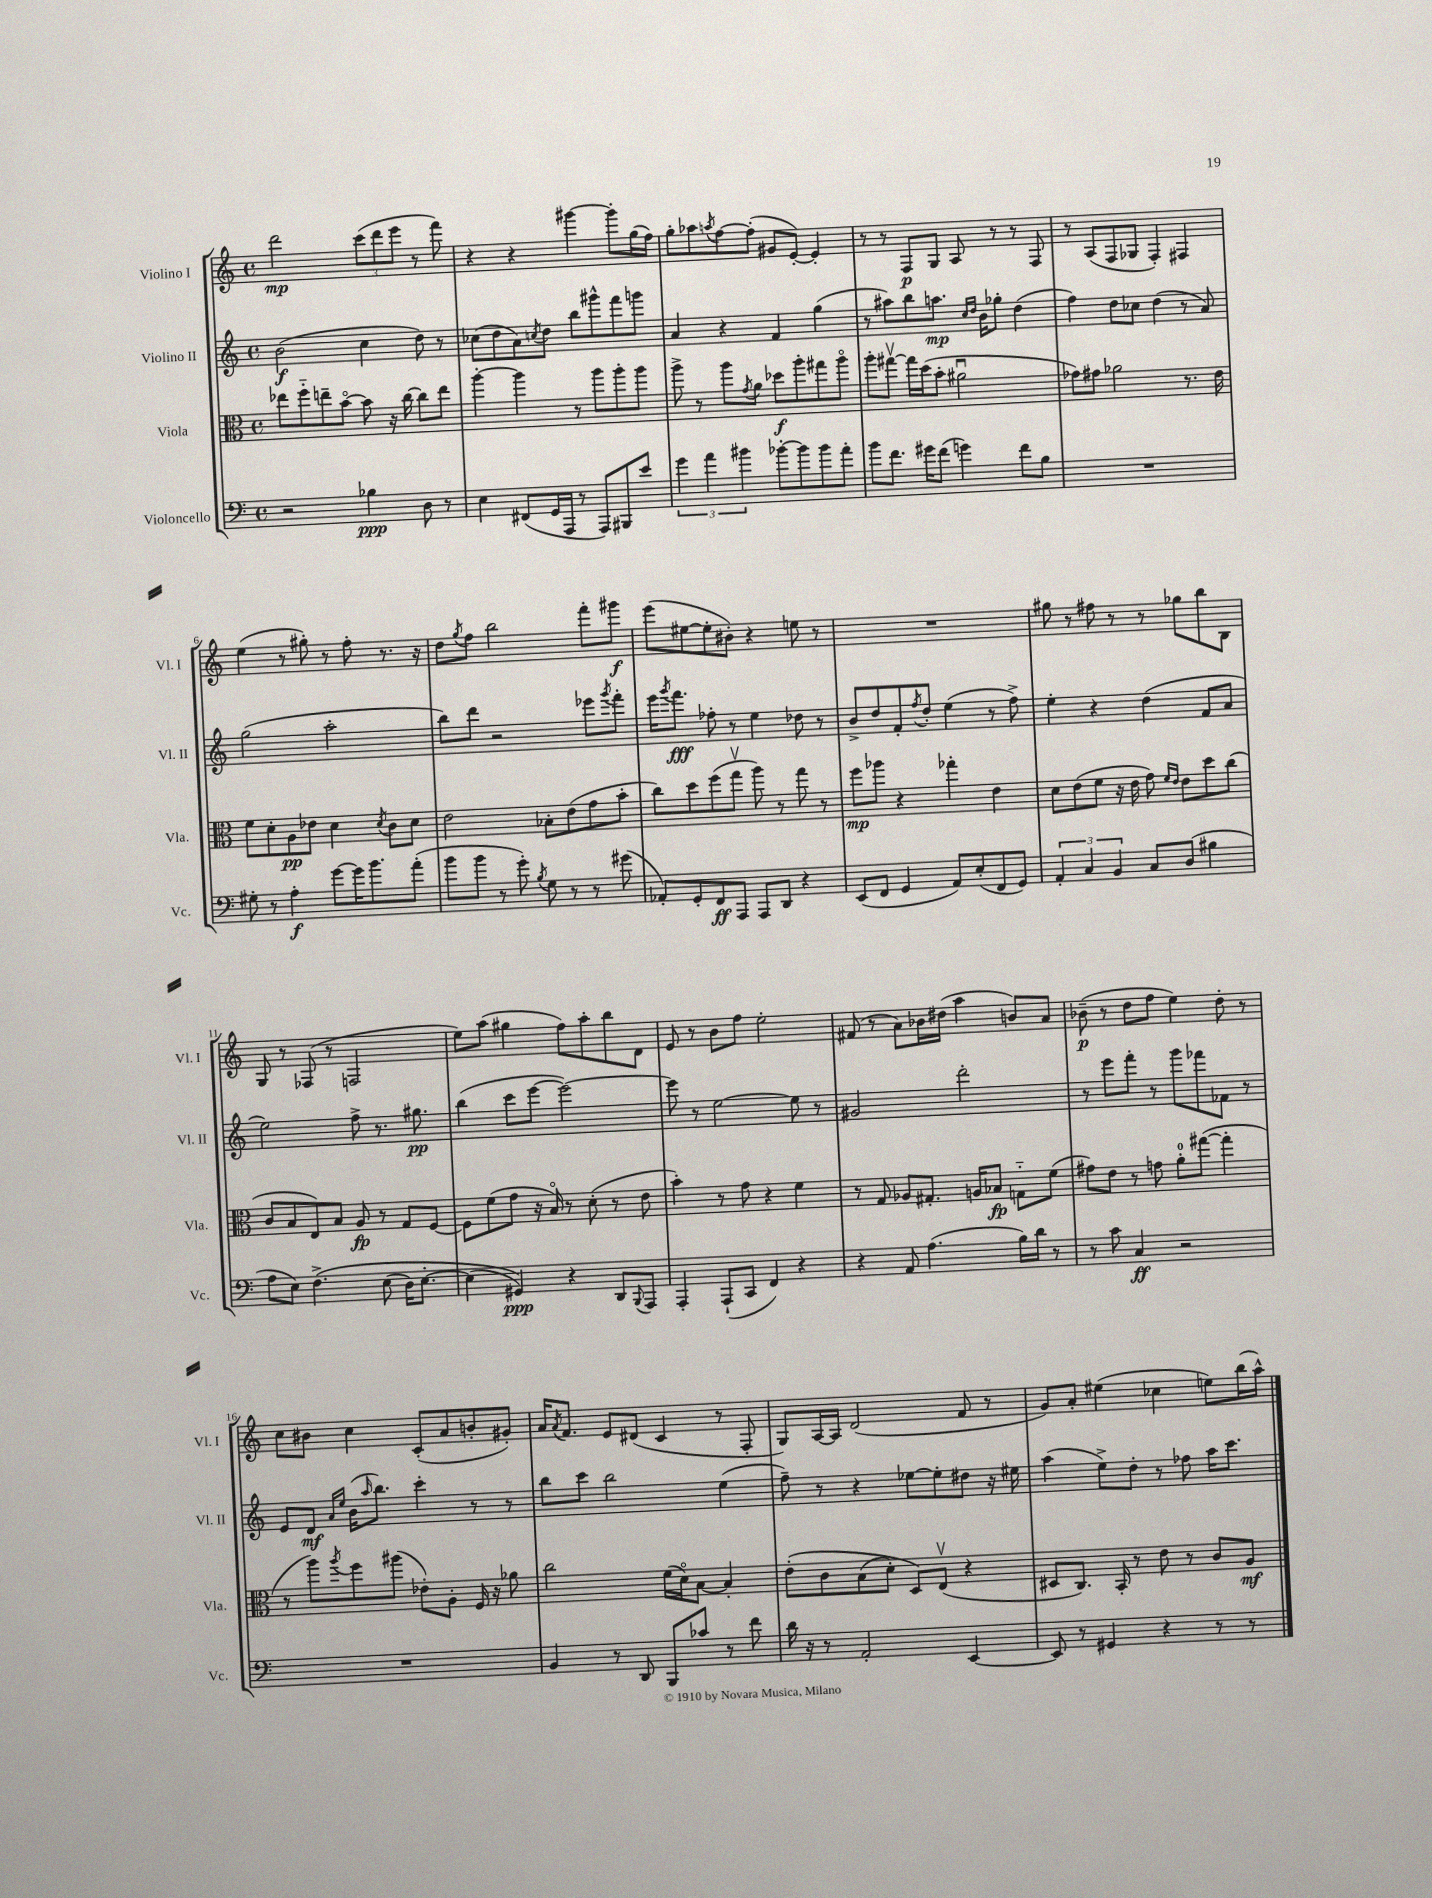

**kern	**dynam	**kern	**dynam	**kern	**dynam	**kern	**dynam
*part4	*part4	*part3	*part3	*part2	*part2	*part1	*part1
*staff4	*staff4	*staff3	*staff3	*staff2	*staff2	*staff1	*staff1
*I"Violoncello	*	*I"Viola	*	*I"Violino II	*	*I"Violino I	*
*I'Vc.	*	*I'Vla.	*	*I'Vl. II	*	*I'Vl. I	*
*clefF4	*	*clefC3	*	*clefG2	*	*clefG2	*
*k[]	*	*k[]	*	*k[]	*	*k[]	*
*M4/4	*	*M4/4	*	*M4/4	*	*M4/4	*
*met(c)	*	*met(c)	*	*met(c)	*	*met(c)	*
=1	=1	=1	=1	=1	=1	=1	=1
2r	.	8ee-X\L	.	(2b\	f	2ddd\	mp
.	.	8ff\	.	.	.	.	.
.	.	8een~\	.	.	.	.	.
.	.	[8b\J	.	.	.	.	.
4B-X\	ppp	8b\]	.	4cc\	.	(12ccc\L	.
.	.	.	.	.	.	12ddd\	.
.	.	16r	.	.	.	.	.
.	.	.	.	.	.	12eee\J	.
.	.	[16cc\	.	.	.	.	.
8D\	.	8cc\L]	.	8dd\)	.	8r	.
8r	.	8ee\J	.	8r	.	8fff\)	.
=2	=2	=2	=2	=2	=2	=2	=2
4E\	.	[4aa'\	.	(8cc-X\L	.	4r	.
.	.	.	.	8dd\	.	.	.
(8FF#X/L	.	4aa\]	.	8a\)	.	4r	.
.	.	.	.	8qccn/	.	.	.
16GG/L	.	.	.	8dd\J	.	.	.
16AAA/JJ	.	.	.	.	.	.	.
8r	.	8r	.	8bb\L	.	[4ggg#X\	.
8AAA/L)	.	8aa\L	.	8ggg#X^^\	.	.	.
8BBB#X/	.	8aa'\	.	8fff\	.	8ggg#'\L]	.
8e/J	.	8aa\J	.	8gggn\J	.	(16gg\L	.
.	.	.	.	.	.	16ff\JJ)	.
=3	=3	=3	=3	=3	=3	=3	=3
6g\	.	8aa^\	.	4a/	.	8gg'\L	.
.	.	8r	.	.	.	8aa-X\	.
6a\	.	.	.	.	.	.	.
.	.	.	.	.	.	8qaan/	.
.	.	8aa\L	.	4r	.	[8ff\	.
6b#X\	.	.	.	.	.	.	.
.	.	8qg/	.	.	.	.	.
.	.	8a\J	.	.	.	(8ff'\J]	.
[8b-X'\L	.	8dd-X\L	f	4f/	.	8g#X/L	.
8b-\]	.	8aa'\	.	.	.	[8e'/J)	.
8b-\	.	8gg#X\	.	(4gg\	.	4e'/]	.
8a'\J	.	8aa\J	.	.	.	.	.
=4	=4	=4	=4	=4	=4	=4	=4
8b\L	.	8aa'\L	.	8r	.	8r	.
8.f\J	.	[8gg#Xv\J	.	8aa#X\L)	.	8r	.
.	.	16gg#\LL]	.	8bb\	.	8F/L	p
16g#X\KL	.	(16dd\J	.	.	.	.	.
(8f\J	.	8b'\J	.	8.aan\J	mp	8G/J	.
4gn\)	.	2a#Xu\	.	.	.	8A/	.
.	.	.	.	16qqcc/LL	.	.	.
.	.	.	.	16qqdd/JJ	.	.	.
.	.	.	.	16b\KL	.	.	.
.	.	.	.	8gg-X'\J	.	8r	.
8f\L	.	.	.	(4dd\	.	8r	.
8B\J	.	.	.	.	.	8F/	.
=5	=5	=5	=5	=5	=5	=5	=5
1r	.	8g-X\L)	.	4ff\)	.	8r	.
.	.	8g#X\J	.	.	.	(8A/L	.
.	.	2a-X\	.	8dd\L	.	8F/	.
.	.	.	.	8cc-X\J	.	8G-X/J	.
.	.	.	.	(4dd\	.	4F'/)	.
.	.	8.r	.	8r	.	4F#X/	.
.	.	.	.	8a/)	.	.	.
.	.	16e\	.	.	.	.	.
!!LO:LB:g=z
=6	=6	=6	=6	=6	=6	=6	=6
8G#X'\	.	8f\L	.	(2gg\	.	(4ee\	.
8r	.	8d'\	.	.	.	.	.
4A'\	f	8A\	pp	.	.	8r	.
.	.	8e-X\J	.	.	.	8gg#X'\)	.
[8g\L	.	4d\	.	2aa'\	.	8r	.
16g\K]	.	.	.	.	.	8ff'\	.
8.b\	.	.	.	.	.	.	.
.	.	8qd/	.	.	.	.	.
.	.	8c\L	.	.	.	8.r	.
(8a'\J	.	8d\J	.	.	.	.	.
.	.	.	.	.	.	16r	.
=7	=7	=7	=7	=7	=7	=7	=7
8b\L	.	2e\	.	8bb\L)	.	8dd\L	.
.	.	.	.	.	.	8qgg/	.
8b\J	.	.	.	8ddd\J	.	8ff\J	.
8r	.	.	.	2r	.	2bb\	.
8g'\)	.	.	.	.	.	.	.
8qB/	.	.	.	.	.	.	.
8G\	.	8B-X'\L	.	.	.	.	.
8r	.	(8e\	.	.	.	.	.
8r	.	8g\	.	8eee-X\L	.	8fff'\L	.
.	.	.	.	8qggg/	.	.	.
(8g#X\	.	8b'\J	.	8fff'\J	.	8ggg#X\J	f
=8	=8	=8	=8	=8	=8	=8	=8
8AA-X'/L)	.	8cc\L)	.	16eee\KL	.	(8eee\L	.
.	.	.	.	8qggg/	.	.	.
.	.	.	.	8.fff\J	fff	.	.
8GG'/	.	8dd\	.	.	.	[8ee#X\	.
8FF/	ff	(8ff\	.	8ff-X'\	.	8ee#'\]	.
8AAA/J	.	8ggv\J	.	8r	.	8b#X'\J)	.
8AAA/L	.	8aa\)	.	4ee\	.	4r	.
8DD/J	.	8r	.	.	.	.	.
4r	.	8gg\	.	8dd-X\	.	8een\	.
.	.	8r	.	8r	.	8r	.
=9	=9	=9	=9	=9	=9	=9	=9
(8EE/L	.	8ff\L	mp	8b^/L	.	1r	.
8FF/J	.	8aa-X\J	.	8dd/	.	.	.
4GG/	.	4r	.	8f'/	.	.	.
.	.	.	.	8qff/	.	.	.
.	.	.	.	8dd'/J	.	.	.
8AA/L)	.	4gg-X'\	.	(4ee\	.	.	.
(8E'/	.	.	.	.	.	.	.
8FF/	.	4e\	.	8r	.	.	.
8GG/J)	.	.	.	8ff^\)	.	.	.
=10	=10	=10	=10	=10	=10	=10	=10
6AA'/	.	8d\L	.	4ee'\	.	8gg#X\	.
.	.	(8e\	.	.	.	8r	.
6C/	.	.	.	.	.	.	.
.	.	8f\J	.	4r	.	8ff#X\	.
6BB/	.	.	.	.	.	.	.
.	.	16r	.	.	.	8r	.
.	.	16e\	.	.	.	.	.
8C/L	.	8g\)	.	(4dd\	.	8r	.
.	.	16qqf/LL	.	.	.	.	.
.	.	16qqe/JJ	.	.	.	.	.
(8D/J	.	8e\L	.	.	.	8gg-X\L	.
4B#X\	.	8dd\	.	8f/L	.	8bb\	.
.	.	(8cc\J	.	8a/J	.	8B\J	.
!!LO:LB:g=z
=11	=11	=11	=11	=11	=11	=11	=11
8A\L	.	8c/L	.	2ee\)	.	8G/	.
8E\J)	.	8B/	.	.	.	8r	.
(4.F^\	.	8E/)	.	.	.	(8F-X/	.
.	.	8B/J	.	.	.	8r	.
.	.	8A/	fp	8ff^\	.	2Fn/	.
(8E\	.	8r	.	8.r	.	.	.
16D\KL)	.	8G/L	.	.	.	.	.
[8.E'\J	.	.	.	8.gg#X\	pp	.	.
.	.	[8F/J	.	.	.	.	.
=12	=12	=12	=12	=12	=12	=12	=12
(4E\]	.	8F\L]	.	(4bb\	.	8ee\L)	.
.	.	(8f\	.	.	.	(8aa\J	.
4GG#X/))	ppp	8g\J	.	8ccc\L	.	4gg#X\	.
.	.	16r	.	[8eee\J	.	.	.
.	.	16B/)	.	.	.	.	.
4r	.	8r	.	2eee\_)	.	8ff\L)	.
.	.	(8d'\	.	.	.	8aa'\	.
8DD/L	.	8r	.	.	.	8bb\	.
8qqBBB/	.	.	.	.	.	.	.
8AAA/J	.	8e\	.	.	.	8d\J	.
=13	=13	=13	=13	=13	=13	=13	=13
4AAA'/	.	4b'\)	.	8eee\]	.	8e/	.
.	.	.	.	8r	.	8r	.
(8AAA`/L	.	8r	.	[2ee\	.	8b\L	.
8CC/J	.	8g\	.	.	.	8ff\J	.
4FF/)	.	4r	.	.	.	2ee'\	.
4r	.	4f\	.	8ee\]	.	.	.
.	.	.	.	8r	.	.	.
=14	=14	=14	=14	=14	=14	=14	=14
4r	.	8r	.	2g#X/	.	(8f#X/	.
.	.	8G/	.	.	.	8r	.
8AA/	.	8A-X/L	.	.	.	8a\L)	.
(4.A\	.	8.G#X'/J	.	.	.	16b-X\L	.
.	.	.	.	.	.	(16dd#X\JJ	.
.	.	.	.	2ddd'\	.	4aa\	.
.	.	16An/KL	.	.	.	.	.
.	.	8B-X/J	fp	.	.	.	.
16B\LL)	.	8Gn\L	.	.	.	8bn/L)	.
16d\JJ	.	.	.	.	.	.	.
8r	.	(8f\J	.	.	.	8a/J	.
=15	=15	=15	=15	=15	=15	=15	=15
8r	.	8g#X\L)	.	8r	.	(8b-X~\	p
8c\	.	8e\J	.	8eee\L	.	8r	.
4C/	ff	8r	.	8fff'\J	.	8dd\L	.
.	.	8gn\	.	8r	.	8ff\J	.
2r	.	8a'\L	.	8ggg\L	.	4ee\)	.
.	.	([8gg#X\J	.	8fff-X\	.	.	.
.	.	4gg#'\]	.	8f-X\J	.	8dd'\	.
.	.	.	.	8r	.	8r	.
!!LO:LB:g=z
=16	=16	=16	=16	=16	=16	=16	=16
1r	.	8r	.	8e/L	.	8cc\L	.
.	.	8aa\L)	.	8d/J	mf	8b#X\J	.
.	.	.	.	16qqa/LL	.	.	.
.	.	8qaa/	.	16qqee/JJ	.	.	.
.	.	8ff\	.	(16b\KL	.	4cc\	.
.	.	.	.	16qqaa/	.	.	.
.	.	.	.	8.bb\J)	.	.	.
.	.	(8aa#X\J	.	.	.	.	.
.	.	8e-X'\L)	.	4ccc'\	.	(8c'/L	.
.	.	8A'\J	.	.	.	8a/	.
.	.	16F/	.	8r	.	8bn'/	.
.	.	16r	.	.	.	.	.
.	.	8a-X\	.	8r	.	8g#X'/J)	.
=17	=17	=17	=17	=17	=17	=17	=17
4BB/	.	2cc\	.	8bb\L	.	16a/KL	.
.	.	.	.	.	.	8qa/	.
.	.	.	.	.	.	8.f/J	.
.	.	.	.	8ccc\J	.	.	.
8r	.	.	.	2bb\	.	8e/L	.
8DD/	.	.	.	.	.	(8d#X/J	.
8BBB/L	.	(16f\LL	.	.	.	4c/	.
.	.	16d\J)	.	.	.	.	.
8c-X/J	.	[8B\J	.	.	.	.	.
8r	.	4B'/]	.	(4ee\	.	8r	.
8f\	.	.	.	.	.	8F'/	.
=18	=18	=18	=18	=18	=18	=18	=18
16d\	.	(8e'\L	.	8ff~\)	.	8G/L)	.
16r	.	.	.	.	.	.	.
8r	.	8c\	.	8r	.	[16A/L	.
.	.	.	.	.	.	16A/JJ]	.
2AA'/	.	(8B\	.	4r	.	(2d/	.
.	.	8d'\J)	.	.	.	.	.
.	.	8D/L)	.	[8ee-X\L	.	.	.
.	.	(8Ev/J	.	8ee-'\]	.	.	.
[4EE/	.	4r	.	8dd#X\J	.	8f/	.
.	.	.	.	16r	.	8r	.
.	.	.	.	16ee#X\	.	.	.
=19	=19	=19	=19	=19	=19	=19	=19
8EE/]	.	8D#X/L	.	(4aa\	.	8g/L)	.
8r	.	8.C/J)	.	.	.	8a'/J	.
4GG#X/	.	.	.	8ee^\L)	.	(4ee#X\	.
.	.	16BB'/	.	.	.	.	.
.	.	8r	.	8dd'\J	.	.	.
4r	.	8e\	.	8r	.	4cc-X\	.
.	.	8r	.	8ff-X\	.	.	.
8r	.	8c/L	.	16aa\KL	.	8een\L)	.
.	.	.	.	8.ccc\J	.	.	.
8r	.	8A/J	mf	.	.	(16bb\L	.
.	.	.	.	.	.	16aa^^\JJ)	.
==	==	==	==	==	==	==	==
*-	*-	*-	*-	*-	*-	*-	*-
